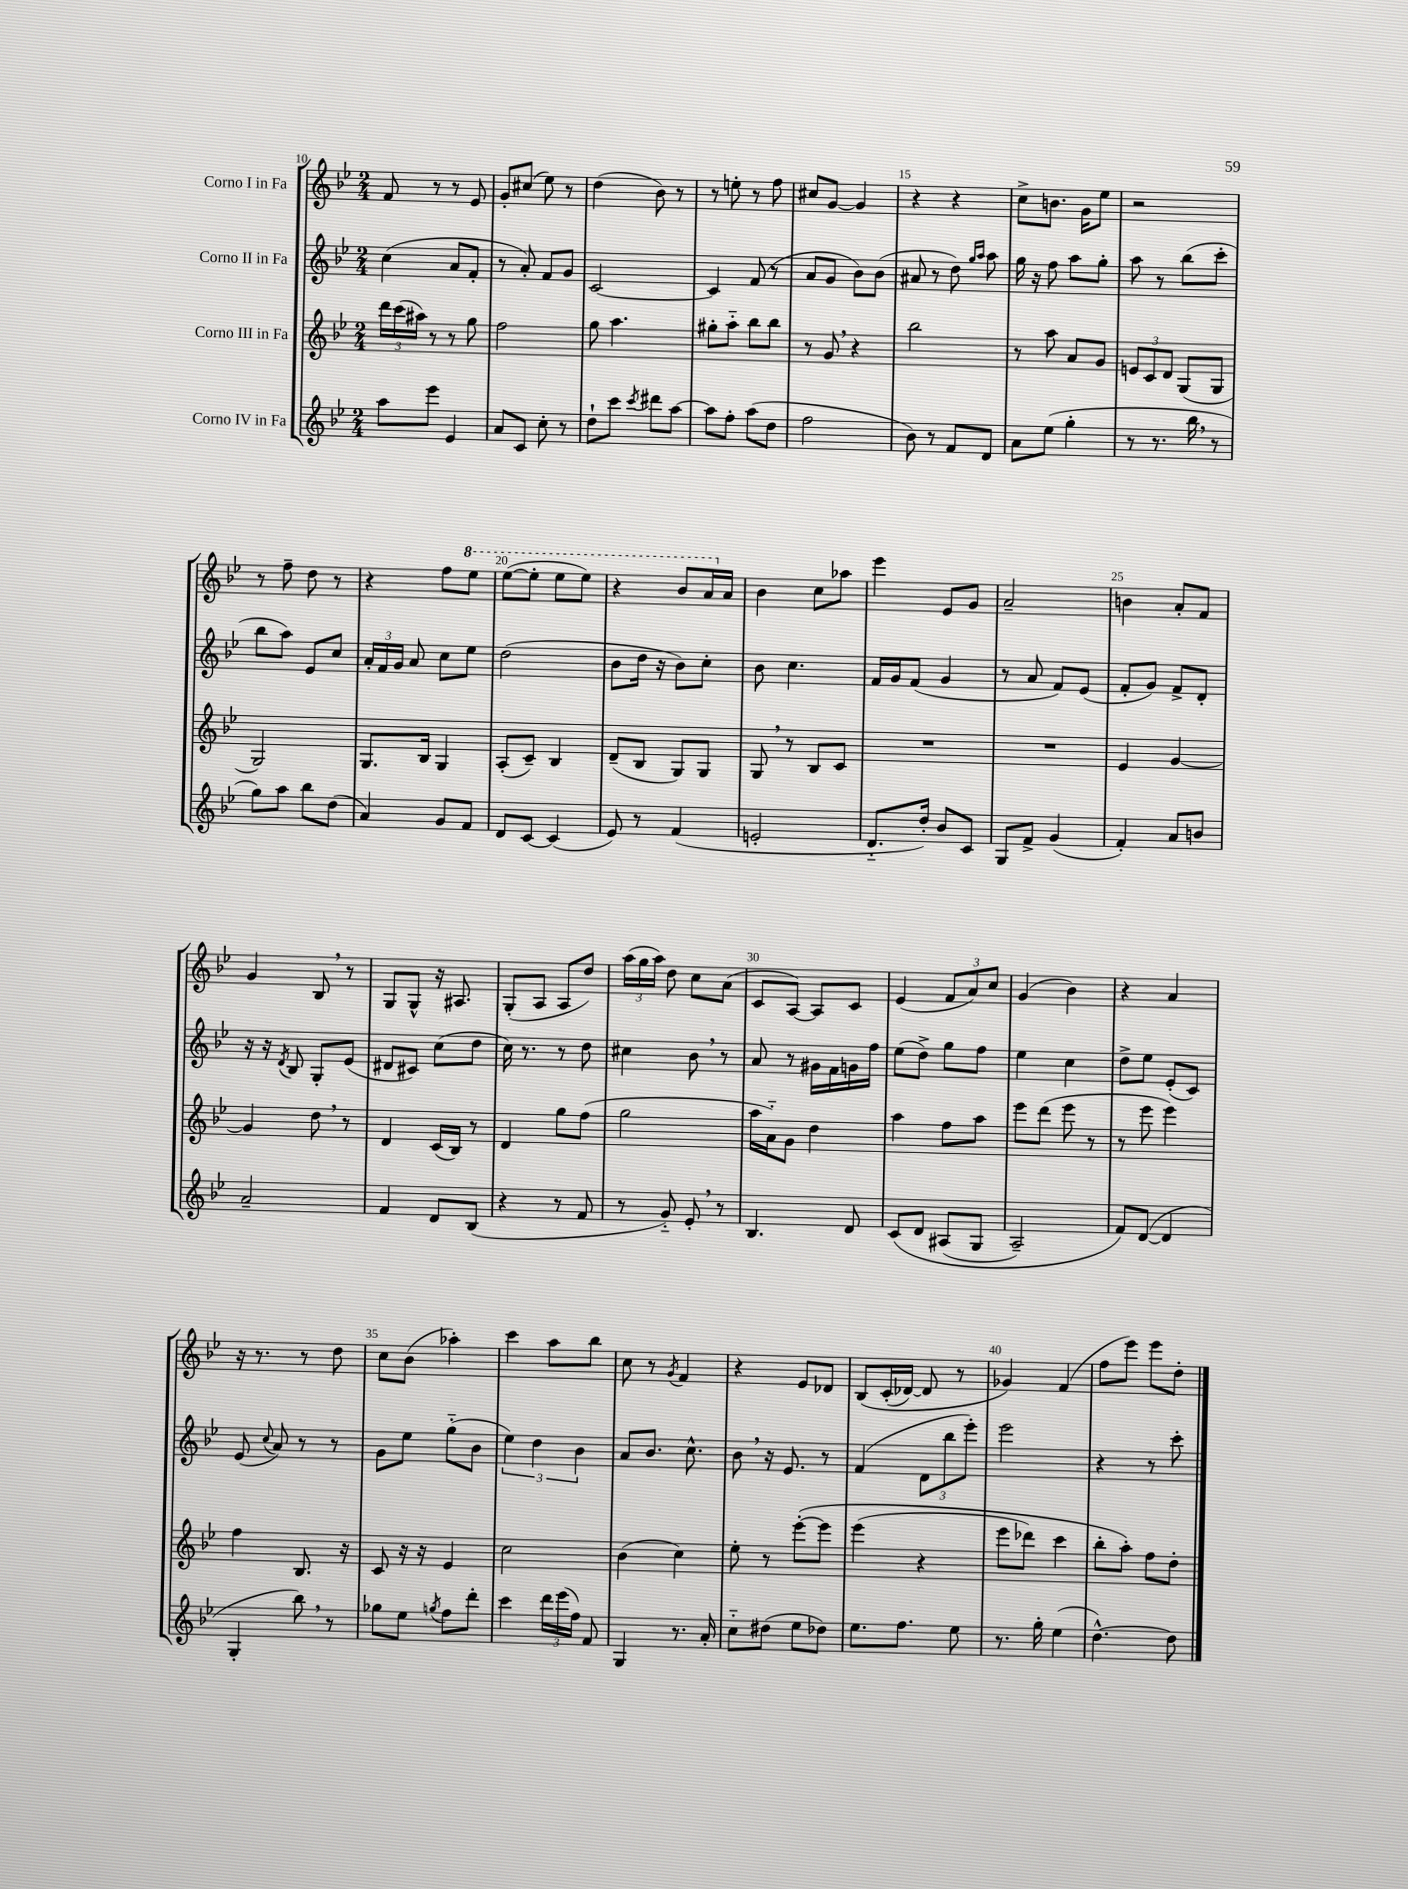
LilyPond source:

<<
\new StaffGroup <<
\new Staff = "s0" \with { instrumentName = "Corno I in Fa" } {
    \clef treble \key bes \major \numericTimeSignature \time 2/4
    \autoBeamOff f'8 r8 r8 ees'8 |
    g'8[-. cis''8]( ees''8) r8 |
    d''4( bes'8) r8 |
    r8 e''8-. r8 f''8 |
    cis''8[ g'8]~ g'4 |
    r4 r4 |
    c''8[-> b'8.] g'16[ ees''8] |
    r2 |
    r8 f''8-- d''8 r8 |
    r4 f''8[ \ottava #1 ees'''8] |
    ees'''8[~( ees'''8]-. ees'''8[ ees'''8]) |
    r4 bes''8[ a''16 \ottava #0 a'16] |
    bes'4 c''8[ aes''8] |
    ees'''4 ees'8[ g'8] |
    a'2-- |
    b'4 a'8[-. f'8] |
    g'4 bes8 \breathe r8 |
    g8[ g8]-^ r16 ais8. |
    g8[-.( a8] a8[ d''8]) |
    \tuplet 3/2 { a''16[( g''16 a''16]) } d''8 c''8[ a'8]( |
    c'8[ a8]~) a8[ c'8] |
    ees'4( \tuplet 3/2 { f'8[ a'8) c''8] } |
    g'4( bes'4) |
    r4 a'4 |
    r16 r8. r8 d''8 |
    c''8[ bes'8]( aes''4-.) |
    c'''4 a''8[ bes''8] |
    c''8 r8 \acciaccatura { g'8 } f'4 |
    r4 ees'8[ des'8] |
    bes8[\( c'16-.( des'16]~) des'8 r8 |
    ges'4\) f'4( |
    f''8[ ees'''8]) ees'''8[ d''8]-. \bar "|." |
}
\new Staff = "s1" \with { instrumentName = "Corno II in Fa" } {
    \clef treble \key bes \major \numericTimeSignature \time 2/4
    \autoBeamOff c''4( a'8[ f'8]-. |
    r8 a'8-.) f'8[ g'8] |
    c'2~ |
    c'4 f'8( r8 |
    a'8[ g'8] bes'8[) bes'8]( |
    ais'8 r8 d''8) \grace { g''16[ a''16] } a''8 |
    g''16 r16 f''8 a''8[ g''8]-. |
    a''8 r8 bes''8[( c'''8]-. |
    bes''8[ a''8]) ees'8[ c''8] |
    \tuplet 3/2 { a'16[-. f'16 g'16] } a'8 c''8[ ees''8] |
    d''2( |
    bes'8[ d''16] r16 bes'8[) c''8]-. |
    bes'8 c''4. |
    f'16[ g'16 f'8]( g'4 |
    r8 a'8 f'8[) ees'8]( |
    f'8[-. g'8]) f'8[-> d'8]-. |
    r16 r16 \acciaccatura { d'8 } bes8 g8[-. ees'8]( |
    dis'8[ cis'8]) c''8[( d''8] |
    c''16) r8. r8 d''8 |
    cis''4 bes'8 \breathe r8 |
    a'8 r8 gis'16[ f'16 g'16 f''16] |
    ees''8[( d''8]->) g''8[ f''8] |
    ees''4 c''4 |
    d''8[-> ees''8] ees'8[-.( c'8]) |
    ees'8( \appoggiatura { c''8 } a'8) r8 r8 |
    g'8[ ees''8] g''8[-_( bes'8] |
    \tuplet 3/2 { ees''4) d''4 bes'4 } |
    a'8[ bes'8.] c''8.-^ |
    bes'8 \breathe r16 ees'8. r8 |
    f'4( \tuplet 3/2 { d'8[ bes''8 ees'''8]-.) } |
    ees'''2 |
    r4 r8 c'''8-. \bar "|." |
}
\new Staff = "s2" \with { instrumentName = "Corno III in Fa" } {
    \clef treble \key bes \major \numericTimeSignature \time 2/4
    \autoBeamOff \tuplet 3/2 { d'''16[ c'''16( ais''16]) } r8 r8 g''8 |
    f''2 |
    g''8 a''4. |
    gis''8[-. a''8]-_ bes''8[ bes''8] |
    r8 g'8 \breathe r4 |
    bes''2 |
    r8 a''8 a'8[ g'8] |
    \tuplet 3/2 { e'8[ c'8 d'8] } g8[( g8] |
    g2) |
    g8.[ bes16] g4 |
    a8[-.( c'8]--) bes4 |
    d'8[--( bes8] g8[) g8] |
    g8 \breathe r8 bes8[ c'8] |
    R2 |
    R2 |
    ees'4 g'4~ |
    g'4 d''8 \breathe r8 |
    d'4 c'16[( bes16]) r8 |
    d'4 g''8[ f''8]( |
    g''2 |
    a''16[ a'16-_) g'8] d''4 |
    a''4 f''8[ a''8] |
    ees'''8[ d'''8]( ees'''8 r8 |
    r8 ees'''8 ees'''4) |
    f''4 bes8. r16 |
    c'8 r16 r16 ees'4 |
    c''2 |
    bes'4( c''4) |
    ees''8-. r8 ees'''8[~-.\( ees'''8] |
    ees'''4( r4 |
    ees'''8[ des'''8]) c'''4 |
    bes''8[-. a''8]-.\) f''8[ d''8]-. \bar "|." |
}
\new Staff = "s3" \with { instrumentName = "Corno IV in Fa" } {
    \clef treble \key bes \major \numericTimeSignature \time 2/4
    \autoBeamOff a''8[ ees'''8] ees'4 |
    a'8[ c'8] c''8-. r8 |
    d''8[-! c'''8] \acciaccatura { c'''8 } dis'''8[ a''8]~ |
    a''8[ f''8]-. a''8[( d''8] |
    f''2 |
    bes'8) r8 f'8[ d'8] |
    a'8[ ees''8]( g''4-. |
    r8 r8. bes''16 \breathe r8 |
    g''8[) a''8] bes''8[ d''8]( |
    a'4) g'8[ f'8] |
    d'8[ c'8]~ c'4( |
    ees'8) r8 f'4( |
    e'2-. |
    d'8.[-_ d''16]-.) bes'8[ c'8] |
    g8[ f'8]-> g'4( |
    f'4-.) a'8[ b'8] |
    a'2-- |
    f'4 d'8[ bes8]( |
    r4 r8 f'8 |
    r8 g'8-_) ees'8-. \breathe r8 |
    bes4. d'8 |
    c'8[\( d'8] ais8[( g8] |
    a2--) |
    f'8[\) d'8]~( d'4 |
    g4-. bes''8) \breathe r8 |
    ges''8[ ees''8] \acciaccatura { g''8 } f''8[ d'''8]-. |
    c'''4 \tuplet 3/2 { d'''16[ ees'''16( f''16]) } f'8 |
    g4 r8. a'16-. |
    c''8[-_ dis''8]( ees''8[ des''8]) |
    ees''8.[ f''8.] ees''8 |
    r8. g''16-. ees''4( |
    d''4.~-^) d''8 \bar "|." |
}
>>
>>
\layout { \context { \Score currentBarNumber = #10 \override BarNumber.break-visibility = ##(#f #t #t) barNumberVisibility = #(every-nth-bar-number-visible 5) } }
